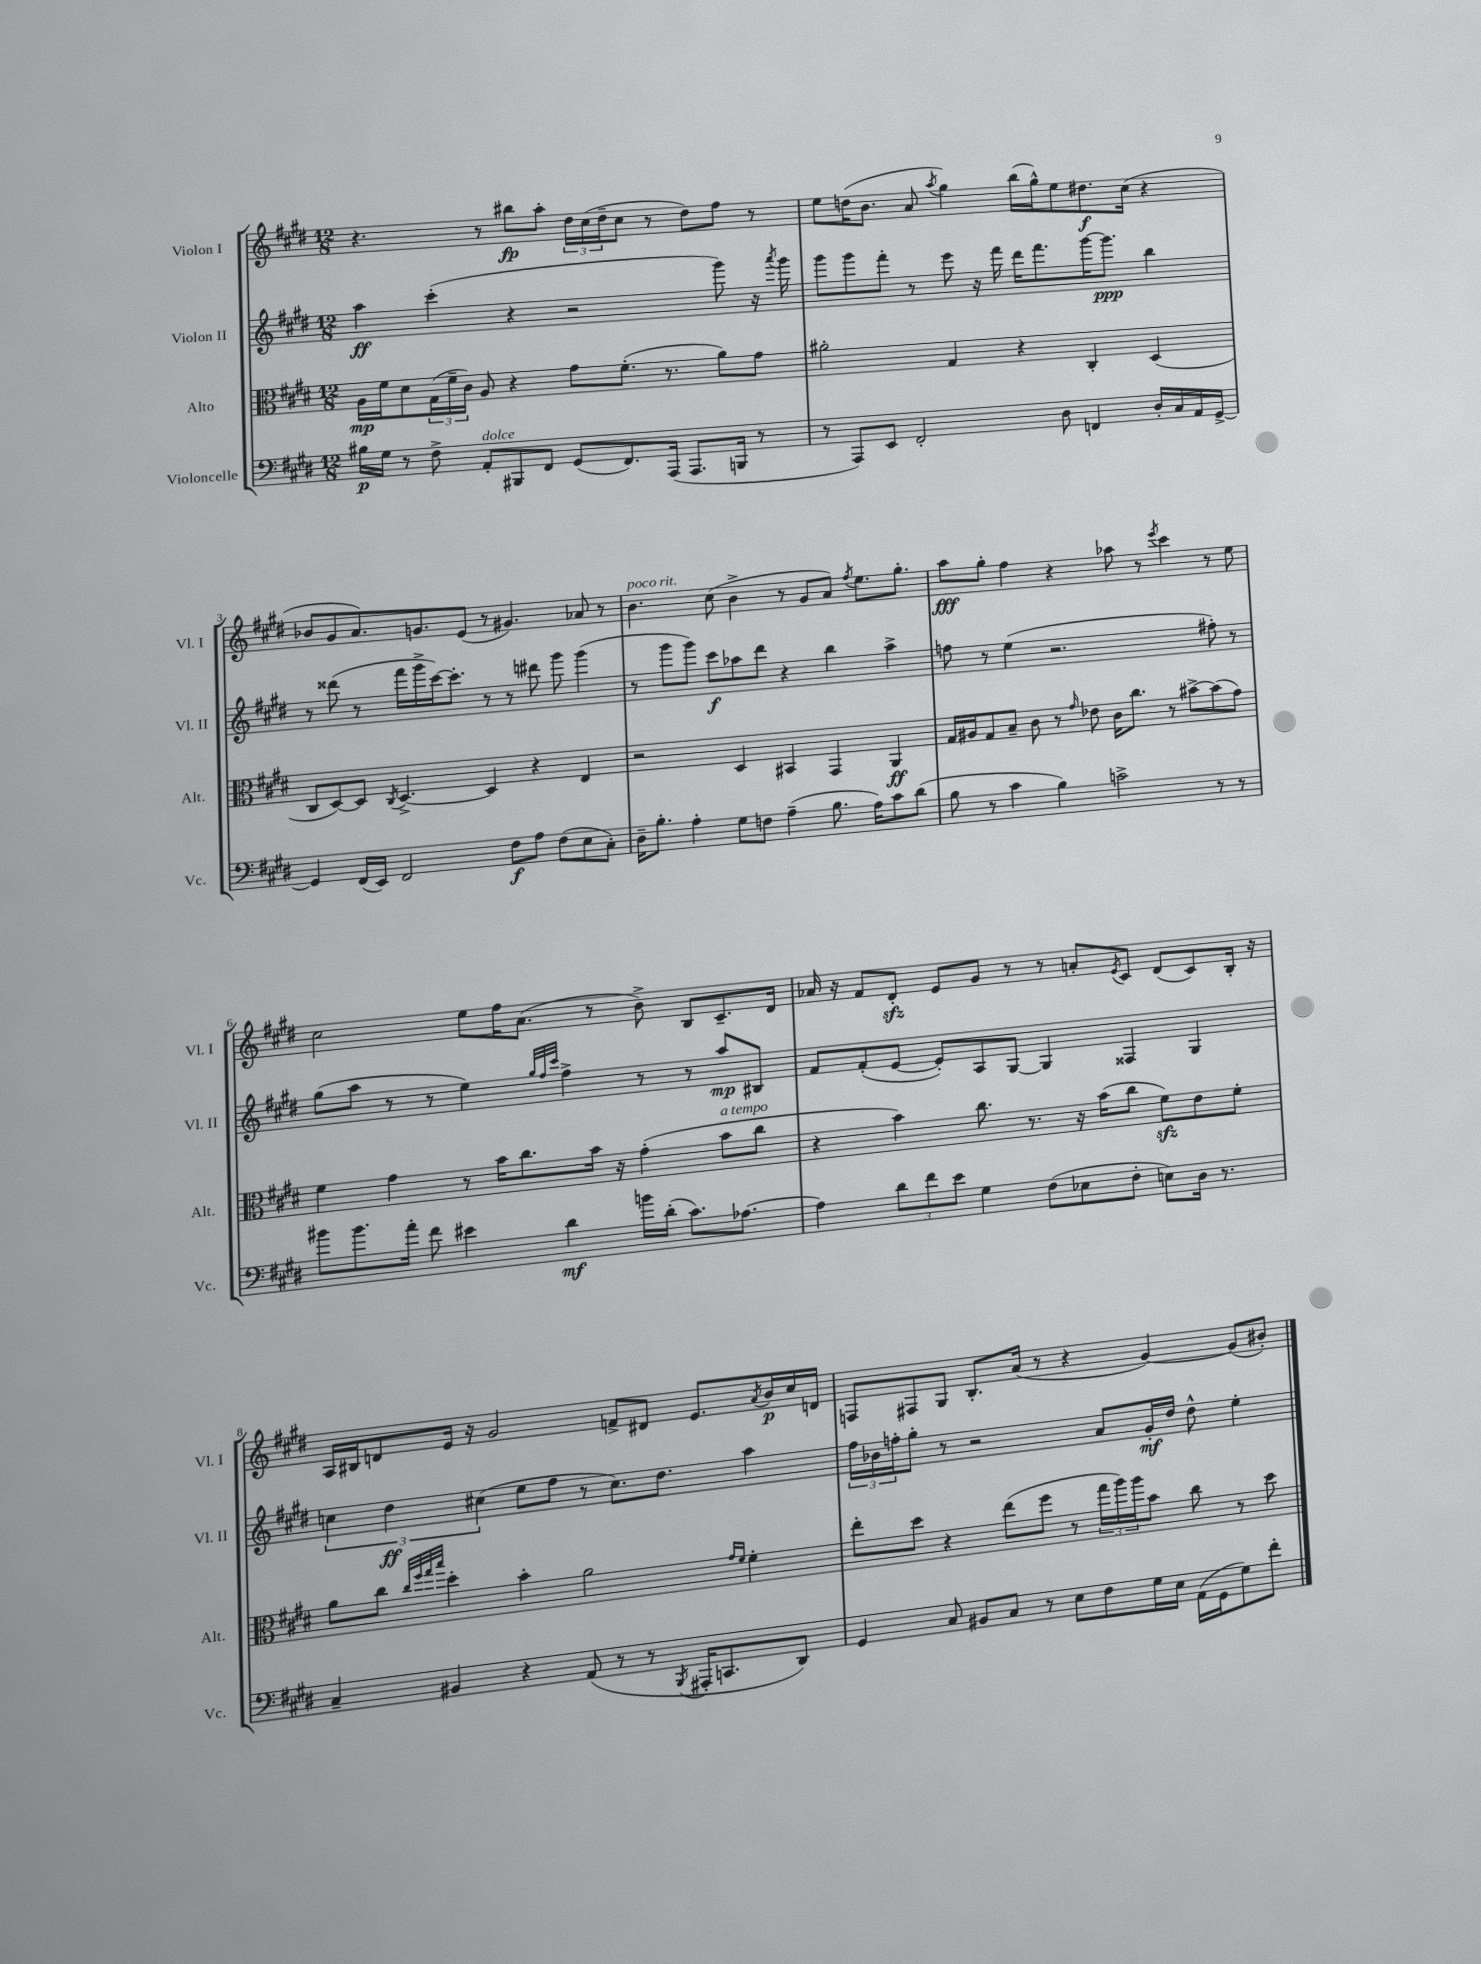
<<
\new StaffGroup <<
\new Staff = "s0" \with { instrumentName = "Violon I" shortInstrumentName = "Vl. I" } {
    \clef treble \key e \major \numericTimeSignature \time 12/8
    r4. r8 bis''8\fp a''8-. \tuplet 3/2 { dis''16 cis''16( dis''16-- } cis''8 r8 dis''8) fis''8 r8 |
    e''8 d''16( b'8. a'8 \acciaccatura { a''8 } gis''4) b''16( gis''16-^) e''8 dis''8.\f cis''16( r4 |
    bes'8 gis'8 a'8.) g'8. e'8( r8 gis'4.) aes'8 r8 |
    b'4.^\markup { \italic "poco rit." } cis''8( b'4-> r8 gis'8 a'8) \acciaccatura { fis''8 } e''8. gis''8.-. |
    a''8\fff gis''8-. fis''4 r4 aes''8 r8 \acciaccatura { e'''8 } cis'''4 r8 e''8 |
    cis''2 e''8 fis''16 a'8.( r8 b'8->) b8 cis'8.-- dis'16 |
    aes'16 r16 fis'8 dis'8-.\sfz e'8 gis'8 r8 r8 a'8-. \acciaccatura { e'8 } cis'8 dis'8( cis'8) b16-. r16 |
    a16 bis16 d'8 e'16 r16 gis'2 f'8-> dis'8 e'8. \acciaccatura { a'8 } b'16\p cis''16 d'16 |
    f8 fis8 gis8 b8.-. a'16( r8 r4 gis'4~) gis'8( bis'8-.) \bar "|." |
}
\new Staff = "s1" \with { instrumentName = "Violon II" shortInstrumentName = "Vl. II" } {
    \clef treble \key e \major \numericTimeSignature \time 12/8
    a''4\ff cis'''4-.( r4 r2 gis'''8) r16 \acciaccatura { a'''8 } gis'''16 |
    gis'''8 gis'''8 fis'''8-. r8 e'''8 r16 fis'''16 dis'''16 fis'''8. gis'''16~ gis'''8.\ppp b''4 |
    r8 disis'''8( r8 fis'''16 gis'''16-> cis'''16~) cis'''8.-. r8 r8 dis'''8 gis'''8 gis'''4( |
    r8 gis'''8 gis'''8) cis'''8\f aes''8 dis'''8 r4 b''4 aes''4-> |
    f''8 r8 e''4( r2. fis''8-.) r8 |
    gis''8( a''8 r8 r8 e''4) \grace { gis''32 fis''32 cis'''32 } fis''4-> r8 r8 a''8\mp bis8 |
    fis'8 fis'8-.( e'8~ e'8-.) a8 gis8~ gis4 fisis4 gis4 |
    \tuplet 3/2 { c''4 dis''4\ff cis''4( } e''8 fis''8 r8 cis''8.) dis''8. a''4 |
    \tuplet 3/2 { fis''16 bes'16 f''16-. } gis''8-. r8 r2 a'8 gis'16-.\mf dis''16 dis''8-^ e''4-. \bar "|." |
}
\new Staff = "s2" \with { instrumentName = "Alto" shortInstrumentName = "Alt." } {
    \clef alto \key e \major \numericTimeSignature \time 12/8
    a16\mp fis'16 dis'8 \tuplet 3/2 { gis16( fis'16-- cis'16) } a8 r4 gis'8 fis'8.-.( r8. a'8) gis'8 |
    ais'2-. gis4 r4 cis4-. dis4( |
    cis8 dis8~) dis8 \acciaccatura { cis8 } dis4.~-> dis4 r4 e4 |
    r2 dis4 bis,4 gis,4 a,4\ff |
    gis16 ais16 gis8 b8-- cis'8 r8 \grace { gis'16 } ees'8 cis'16 cis''8. r8 bis'8~-> bis'8( gis'8) |
    fis'4 gis'4 r8 b'16 cis''8. b'16 r16 gis'4-.( b'8^\markup { \italic "a tempo" } cis''8 |
    r4 b'4) cis''8. r8. r16 b'16( cis''8 fis'8\sfz) e'8 fis'8-. |
    a'8 cis''8 \grace { cis''32 fis''32 gis''32 b''32 } dis''4-. b'4-. a'2 \grace { gis'16 fis'16 } fis'4-. |
    e''8-. dis''8 r4 e''8( fis''8 r8 \tuplet 3/2 { gis''16 a''16) a''16 } b'8 cis''8 r8 dis''8 \bar "|." |
}
\new Staff = "s3" \with { instrumentName = "Violoncelle" shortInstrumentName = "Vc." } {
    \clef bass \key e \major \numericTimeSignature \time 12/8
    bis16\p gis16 r8 fis8-> a,8-.^\markup { \italic "dolce" } bis,,8 fis,8 gis,8( fis,8.) a,,16( a,,8. b,,16 r8 |
    r8 a,,8) e,8 fis,2-. dis8 f,4 dis16-. cis16 a,16 gis,16~-> |
    gis,4 fis,16( e,16) fis,2 fis8\f a8 fis8( e8 cis8-.) |
    dis16-- b8.-. a4-. gis8 f8 a4--( b8. a16) cis'8 dis'8( |
    b8 r8 cis'4 b4) c'2-> r8 r8 |
    bis'8 bis'8. a'16-. fis'8 eis'4 dis'4\mf b'16 dis'16-.( cis'8.) aes8.~ |
    aes4 \tuplet 3/2 { dis'8 fis'8 e'8 } gis4 fis8( ees8 fis8-. e8) dis16 r8. |
    cis4-- bis,4 r4 a,8( r8 r8 \acciaccatura { b,,8 } ais,,16-. c,8. dis,8) |
    gis,4 cis8 bis,8 cis8 r8 e8 fis8 gis16 e16 a,16( gis,16 gis8) fis'8-. \bar "|." |
}
>>
>>
